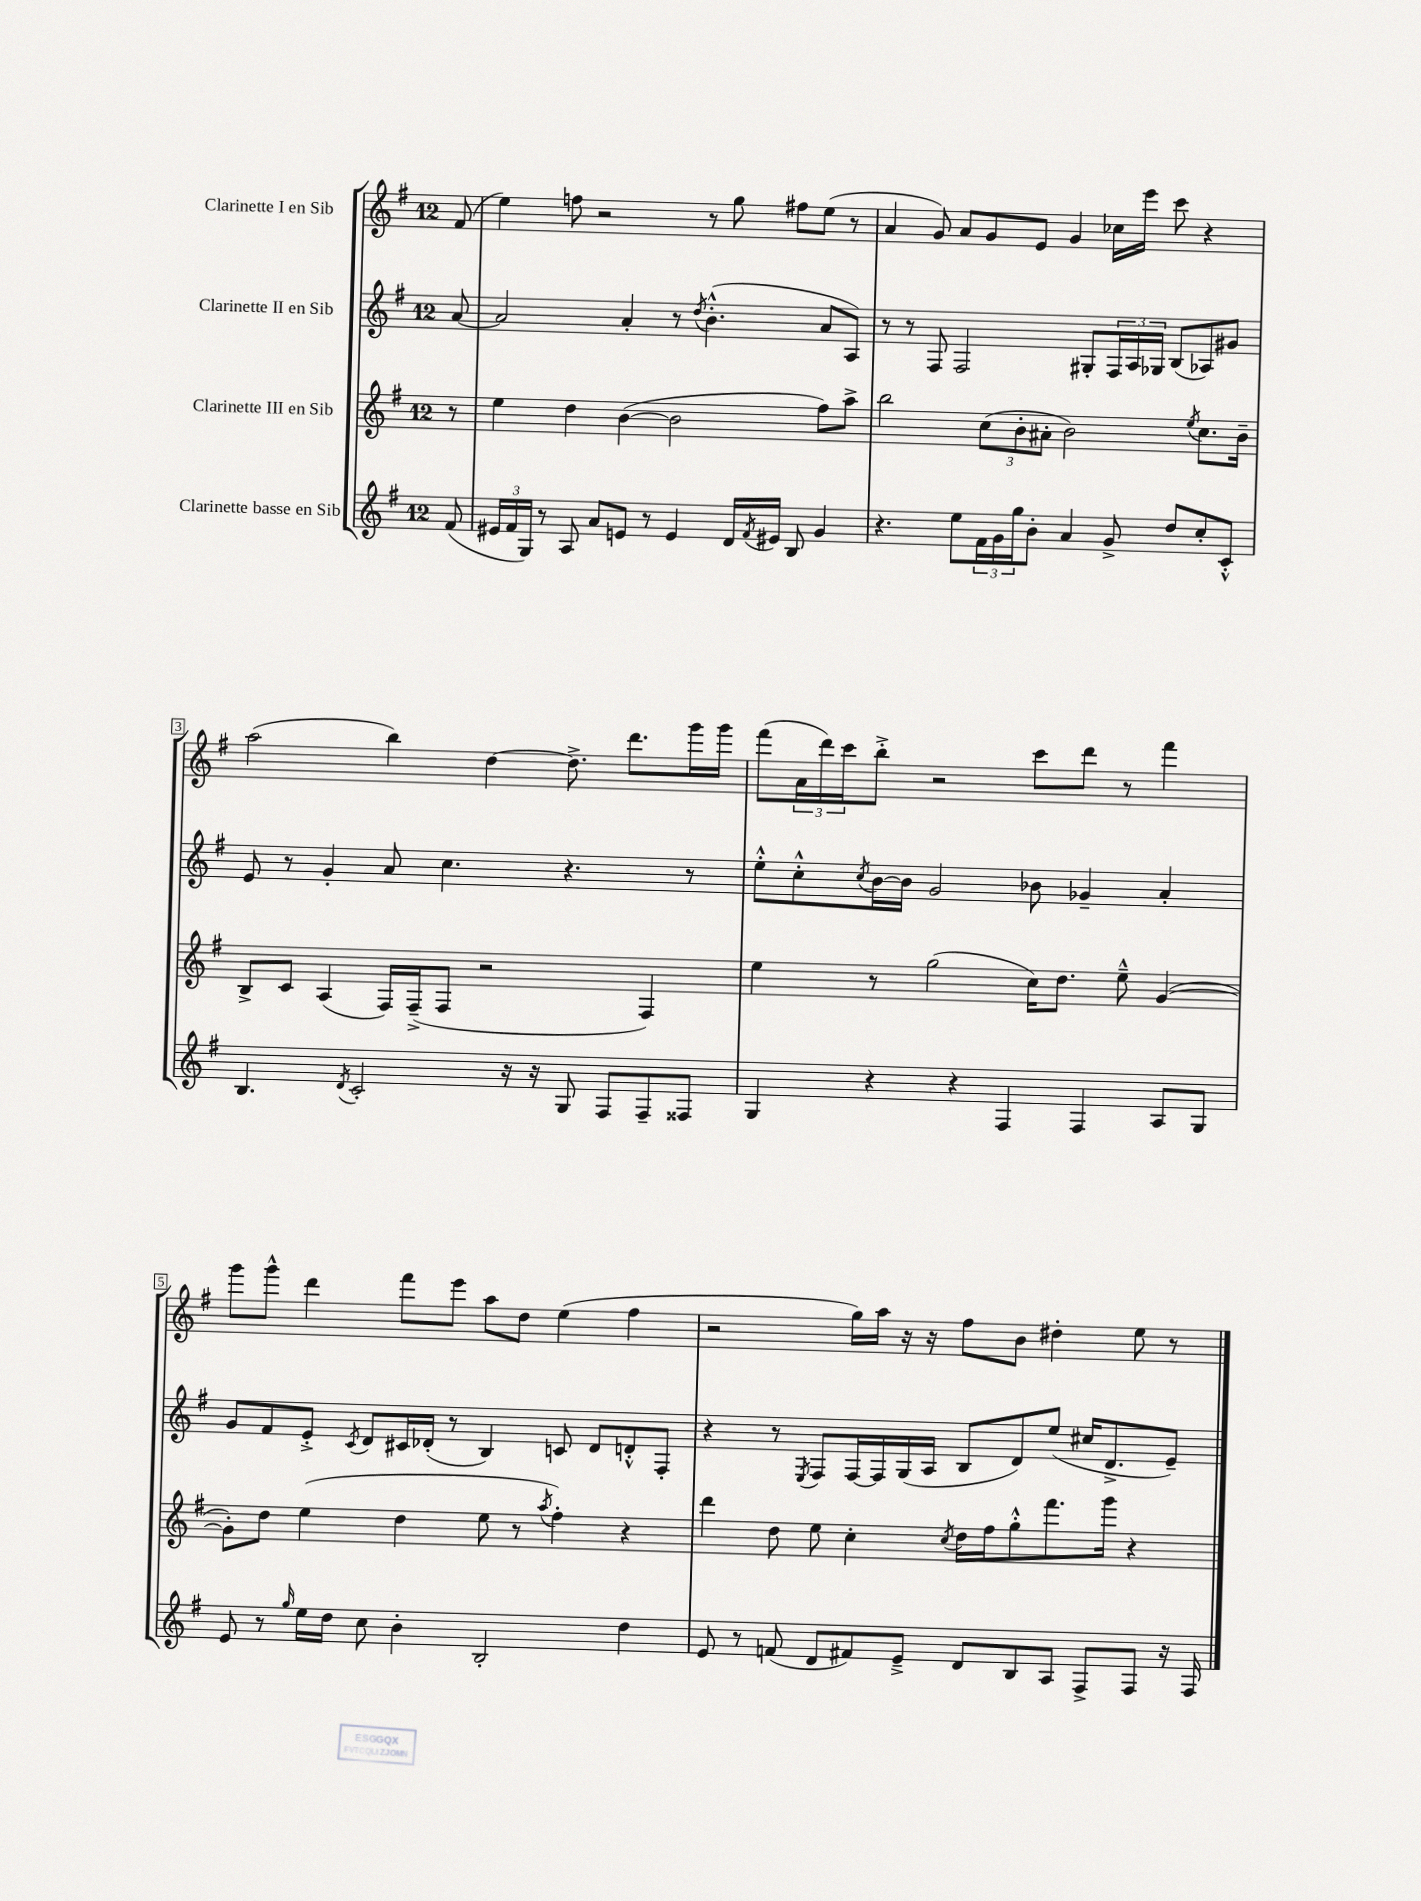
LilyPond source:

<<
\new StaffGroup <<
\new Staff = "s0" \with { instrumentName = "Clarinette I en Sib" } {
    \clef treble \key g \major \once \override Staff.TimeSignature.style = #'single-digit \time 12/8 \partial 8
    fis'8( |
    e''4) f''8 r2 r8 g''8 fis''8 e''8( r8 |
    a'4 g'8) a'8 g'8 e'8 g'4 ces''16 e'''16 c'''8 r4 |
    a''2( b''4) d''4~ d''8.-> d'''8. g'''16 g'''16 |
    fis'''8( \tuplet 3/2 { a'16 d'''16) c'''16 } b''8-.-> r2 c'''8 d'''8 r8 fis'''4 |
    g'''8 g'''8-^ d'''4 fis'''8 e'''8 a''8 d''8 e''4( fis''4 |
    r2 g''16) a''16 r16 r16 fis''8 b'8 dis''4-. e''8 r8 \bar "|." |
}
\new Staff = "s1" \with { instrumentName = "Clarinette II en Sib" } {
    \clef treble \key g \major \once \override Staff.TimeSignature.style = #'single-digit \time 12/8 \partial 8
    a'8~ |
    a'2 a'4-. r8 \acciaccatura { d''8 } b'4.-.-^( a'8 a8) |
    r8 r8 fis8 fis2 gis8-. \tuplet 3/2 { fis16 a16 ges16 } b8( aes8) gis'8 |
    e'8 r8 g'4-. a'8 c''4. r4. r8 |
    e''8-.-^ c''8-.-^ \acciaccatura { c''8 } b'16~ b'16 g'2 bes'8 ges'4-- a'4-. |
    g'8 fis'8 e'8-.-> \acciaccatura { c'8 } d'8 cis'16 des'16-.( r8 b4) c'8 des'8 d'8-.-^ fis8-. |
    r4 r8 \acciaccatura { e8 } fis8 fis16~ fis16 g16( a16 b8 d'8) e''8( cis''16 d'8.-> e'8--) \bar "|." |
}
\new Staff = "s2" \with { instrumentName = "Clarinette III en Sib" } {
    \clef treble \key g \major \once \override Staff.TimeSignature.style = #'single-digit \time 12/8 \partial 8
    r8 |
    e''4 d''4 b'4~( b'2 fis''8) a''8-> |
    b''2 \tuplet 3/2 { c''8( b'8-. ais'8-. } b'2) \acciaccatura { e''8 } c''8. b'16-- |
    b8-> c'8 a4( fis16) fis16--->( fis8 r2 fis4) |
    e''4 r8 g''2( c''16) d''8. e''8---^ g'4~( |
    g'8-.) d''8 e''4( d''4 e''8 r8 \acciaccatura { a''8 } fis''4-.) r4 |
    d'''4 d''8 e''8 c''4-. \acciaccatura { c''8 } d''16 fis''16 g''8-.-^ fis'''8. g'''16 r4 \bar "|." |
}
\new Staff = "s3" \with { instrumentName = "Clarinette basse en Sib" } {
    \clef treble \key g \major \once \override Staff.TimeSignature.style = #'single-digit \time 12/8 \partial 8
    fis'8( |
    \tuplet 3/2 { eis'16 fis'16 g16) } r8 a8 a'8 e'8 r8 e'4 d'16 \acciaccatura { fis'8 } eis'16 b8 g'4 |
    r4. e''8 \tuplet 3/2 { fis'16 g'16 g''16 } b'8-. a'4 g'8-> d''8 c''8-. c'8-.-^ |
    b4. \acciaccatura { d'8 } c'2-. r16 r16 g8 fis8 fis8-- fisis8 |
    g4 r4 r4 fis4 fis4 a8 g8 |
    e'8 r8 \grace { g''16 } e''16 d''16 c''8 b'4-. b2-. d''4 |
    e'8 r8 f'8( d'8 fis'8) e'8---> d'8 b8 a8 fis8-> fis8 r16 fis16 \bar "|." |
}
>>
>>
\layout { \context { \Score \override BarNumber.stencil = #(make-stencil-boxer 0.1 0.3 ly:text-interface::print) } }
